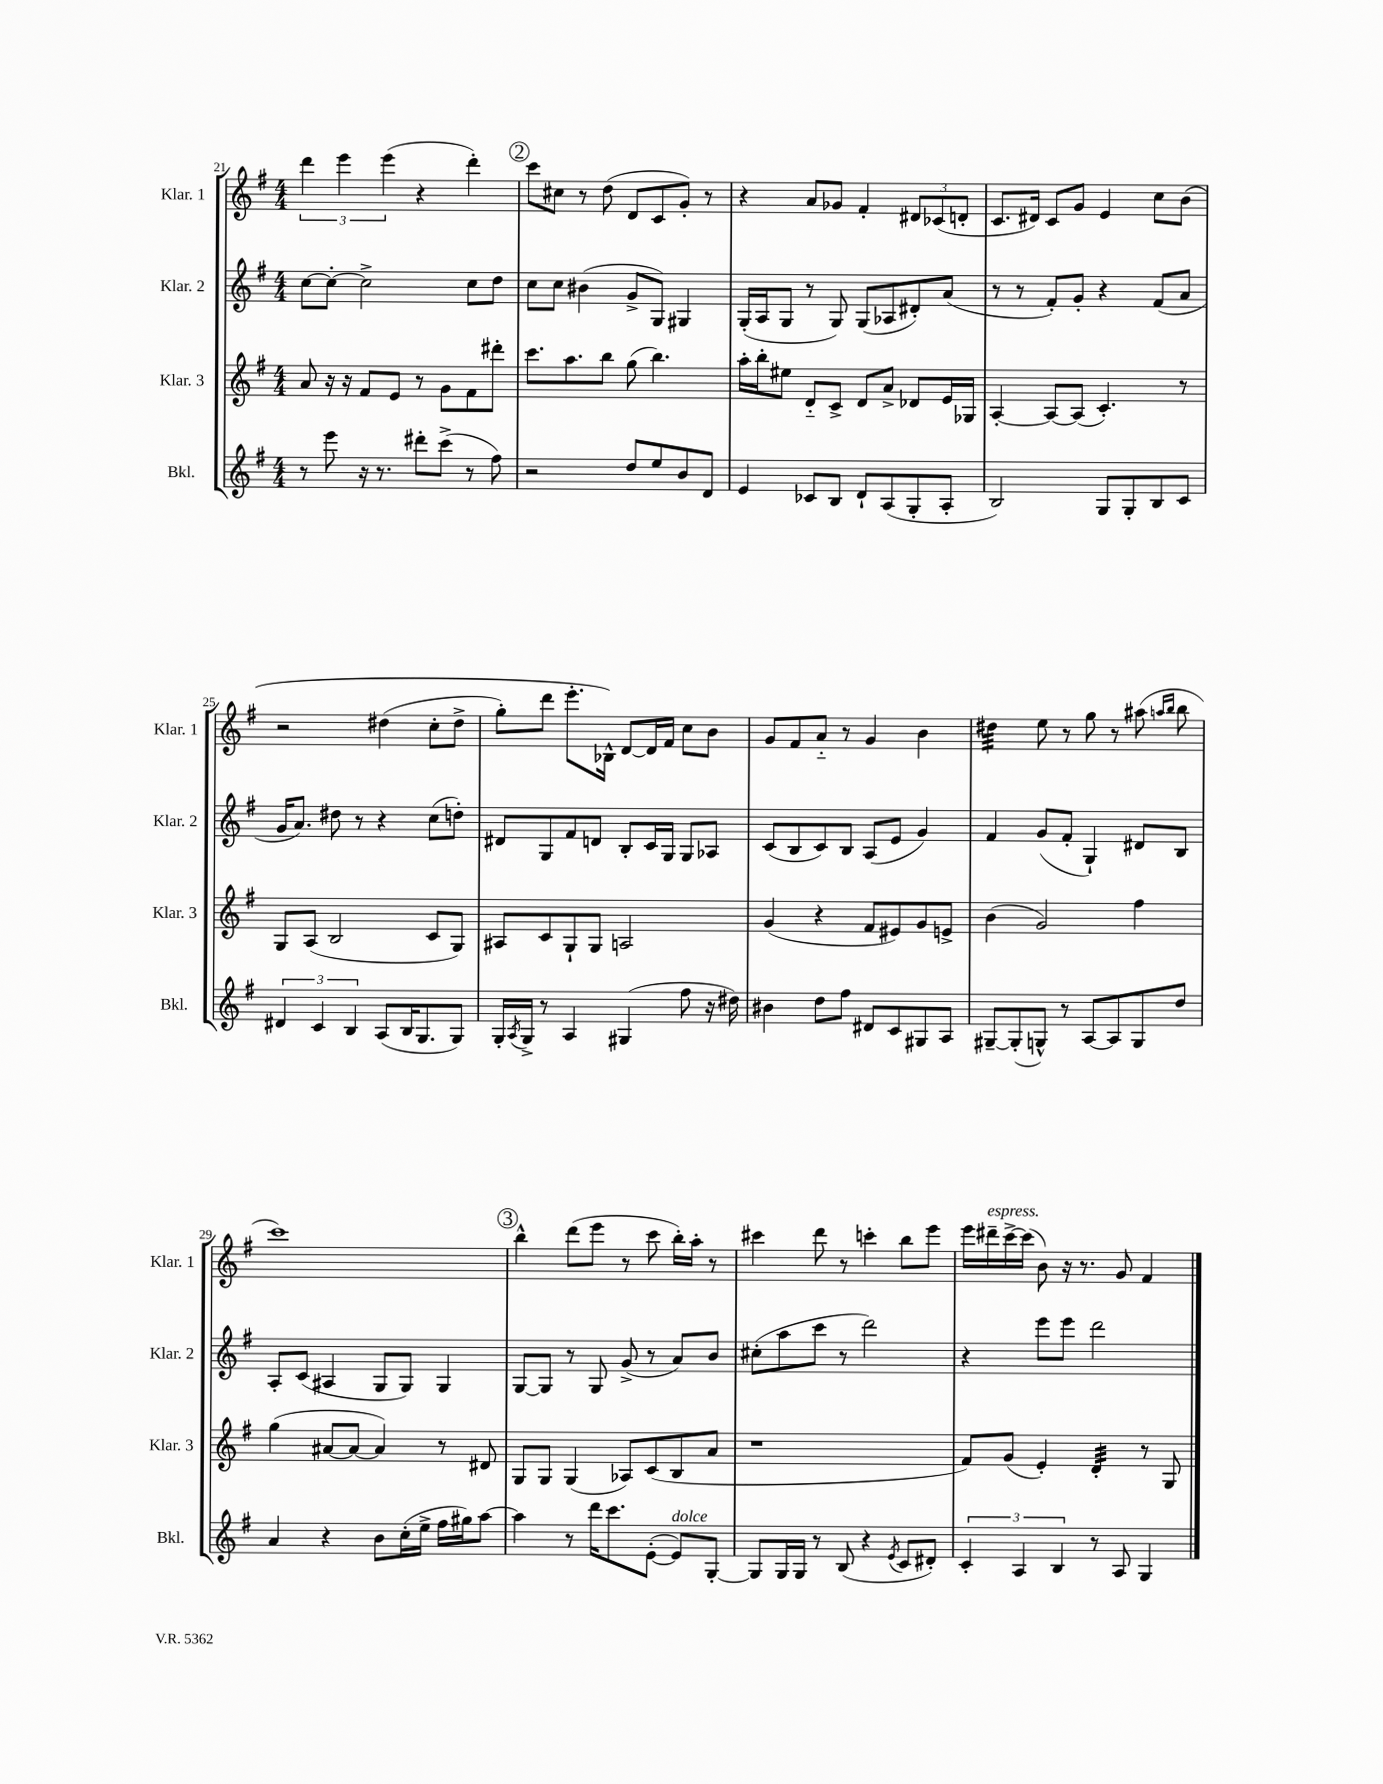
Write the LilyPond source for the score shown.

<<
\new StaffGroup <<
\new Staff = "s0" \with { instrumentName = "Klar. 1" shortInstrumentName = "Klar. 1" } {
    \clef treble \key g \major \numericTimeSignature \time 4/4
    \tuplet 3/2 { d'''4 e'''4 e'''4( } r4 d'''4-.) |
    \mark \markup { \circle "2" } c'''8 cis''8 r8 d''8( d'8 c'8 g'8-.) r8 |
    r4 a'8 ges'8 fis'4-. \tuplet 3/2 { dis'8 ces'8( d'8-. } |
    c'8. dis'16) c'8 g'8 e'4 c''8 b'8\( |
    r2 dis''4( c''8-. dis''8-> |
    g''8-.) d'''8 e'''8.-. bes16-^\) d'8~ d'16 fis'16 c''8 b'8 |
    g'8 fis'8 a'8-_ r8 g'4 b'4 |
    dis''4:32 e''8 r8 g''8 r8 ais''8( \grace { a''16 b''16 } b''8 |
    c'''1) |
    \mark \markup { \circle "3" } b''4-^ d'''8( e'''8 r8 c'''8 b''16-.) a''16-. r8 |
    cis'''4 d'''8 r8 c'''4-. b''8 e'''8 |
    e'''16 dis'''16--^\markup { \italic "espress." } c'''16~-> c'''16( b'8) r16 r8. g'8 fis'4 \bar "|." |
}
\new Staff = "s1" \with { instrumentName = "Klar. 2" shortInstrumentName = "Klar. 2" } {
    \clef treble \key g \major \numericTimeSignature \time 4/4
    c''8~ c''8~-. c''2-> c''8 d''8 |
    \mark \markup { \circle "2" } c''8 c''8 bis'4( g'8-> g8) gis4 |
    g16-.( a16 g8 r8 g8) g8( aes8 dis'8-.) a'8( |
    r8 r8 fis'8-.) g'8-. r4 fis'8( a'8 |
    g'16 a'8.) dis''8 r8 r4 c''8( d''8-.) |
    dis'8 g8 fis'8 d'8 b8-. c'16 g16 g8 aes8 |
    c'8( b8 c'8) b8 a8( e'8 g'4) |
    fis'4 g'8( fis'8-. g4-!) dis'8 b8 |
    a8-. c'8( ais4 g8 g8) g4 |
    \mark \markup { \circle "3" } g8~ g8 r8 g8 g'8->( r8 a'8) b'8 |
    cis''8-.( a''8 c'''8 r8 d'''2) |
    r4 e'''8 e'''8 d'''2 \bar "|." |
}
\new Staff = "s2" \with { instrumentName = "Klar. 3" shortInstrumentName = "Klar. 3" } {
    \clef treble \key g \major \numericTimeSignature \time 4/4
    a'8 r16 r16 fis'8 e'8 r8 g'8 fis'8 dis'''8-. |
    \mark \markup { \circle "2" } c'''8. a''8. b''8 g''8( b''4.) |
    a''16-. b''16-. eis''8 d'8-_ c'8-> d'8 a'8-> des'8 e'16 ges16 |
    a4~-. a8~ a8( c'4.-.) r8 |
    g8 a8( b2 c'8 g8) |
    ais8 c'8 g8-! g8 a2 |
    g'4( r4 fis'8 eis'8) g'8 e'8-> |
    b'4( g'2) fis''4 |
    g''4( ais'8~ ais'8~ ais'4) r8 dis'8 |
    \mark \markup { \circle "3" } g8 g8 g4( aes8) c'8( b8 a'8 |
    r1 |
    fis'8) g'8( e'4-.) d'4:32-. r8 g8 \bar "|." |
}
\new Staff = "s3" \with { instrumentName = "Bkl." shortInstrumentName = "Bkl." } {
    \clef treble \key g \major \numericTimeSignature \time 4/4
    r8 e'''8 r16 r8. dis'''8-. c'''8->( r8 fis''8) |
    \mark \markup { \circle "2" } r2 d''8 e''8 b'8 d'8 |
    e'4 ces'8 b8 d'8-! a8( g8-. a8-. |
    b2) g8 g8-. b8 c'8 |
    \tuplet 3/2 { dis'4 c'4 b4 } a8( b16 g8. g8) |
    g16-. \acciaccatura { a8 } g16-> r8 a4 gis4( fis''8 r16 dis''16) |
    bis'4 d''8 fis''8 dis'8 c'8 gis8 a8 |
    gis8~-- gis8-.( g8-^) r8 a8~ a8 g8 d''8 |
    a'4 r4 b'8 c''16-.( e''16-> fis''16 gis''16) a''8~ |
    \mark \markup { \circle "3" } a''4 r8 d'''16 c'''8. e'8~-.( e'8^\markup { \italic "dolce" }) g8~-. |
    g8 g16 g16 r8 b8( r4 \acciaccatura { e'8 } c'8 dis'8-.) |
    \tuplet 3/2 { c'4-. a4 b4 } r8 a8 g4 \bar "|." |
}
>>
>>
\layout { \context { \Score currentBarNumber = #21 } }
